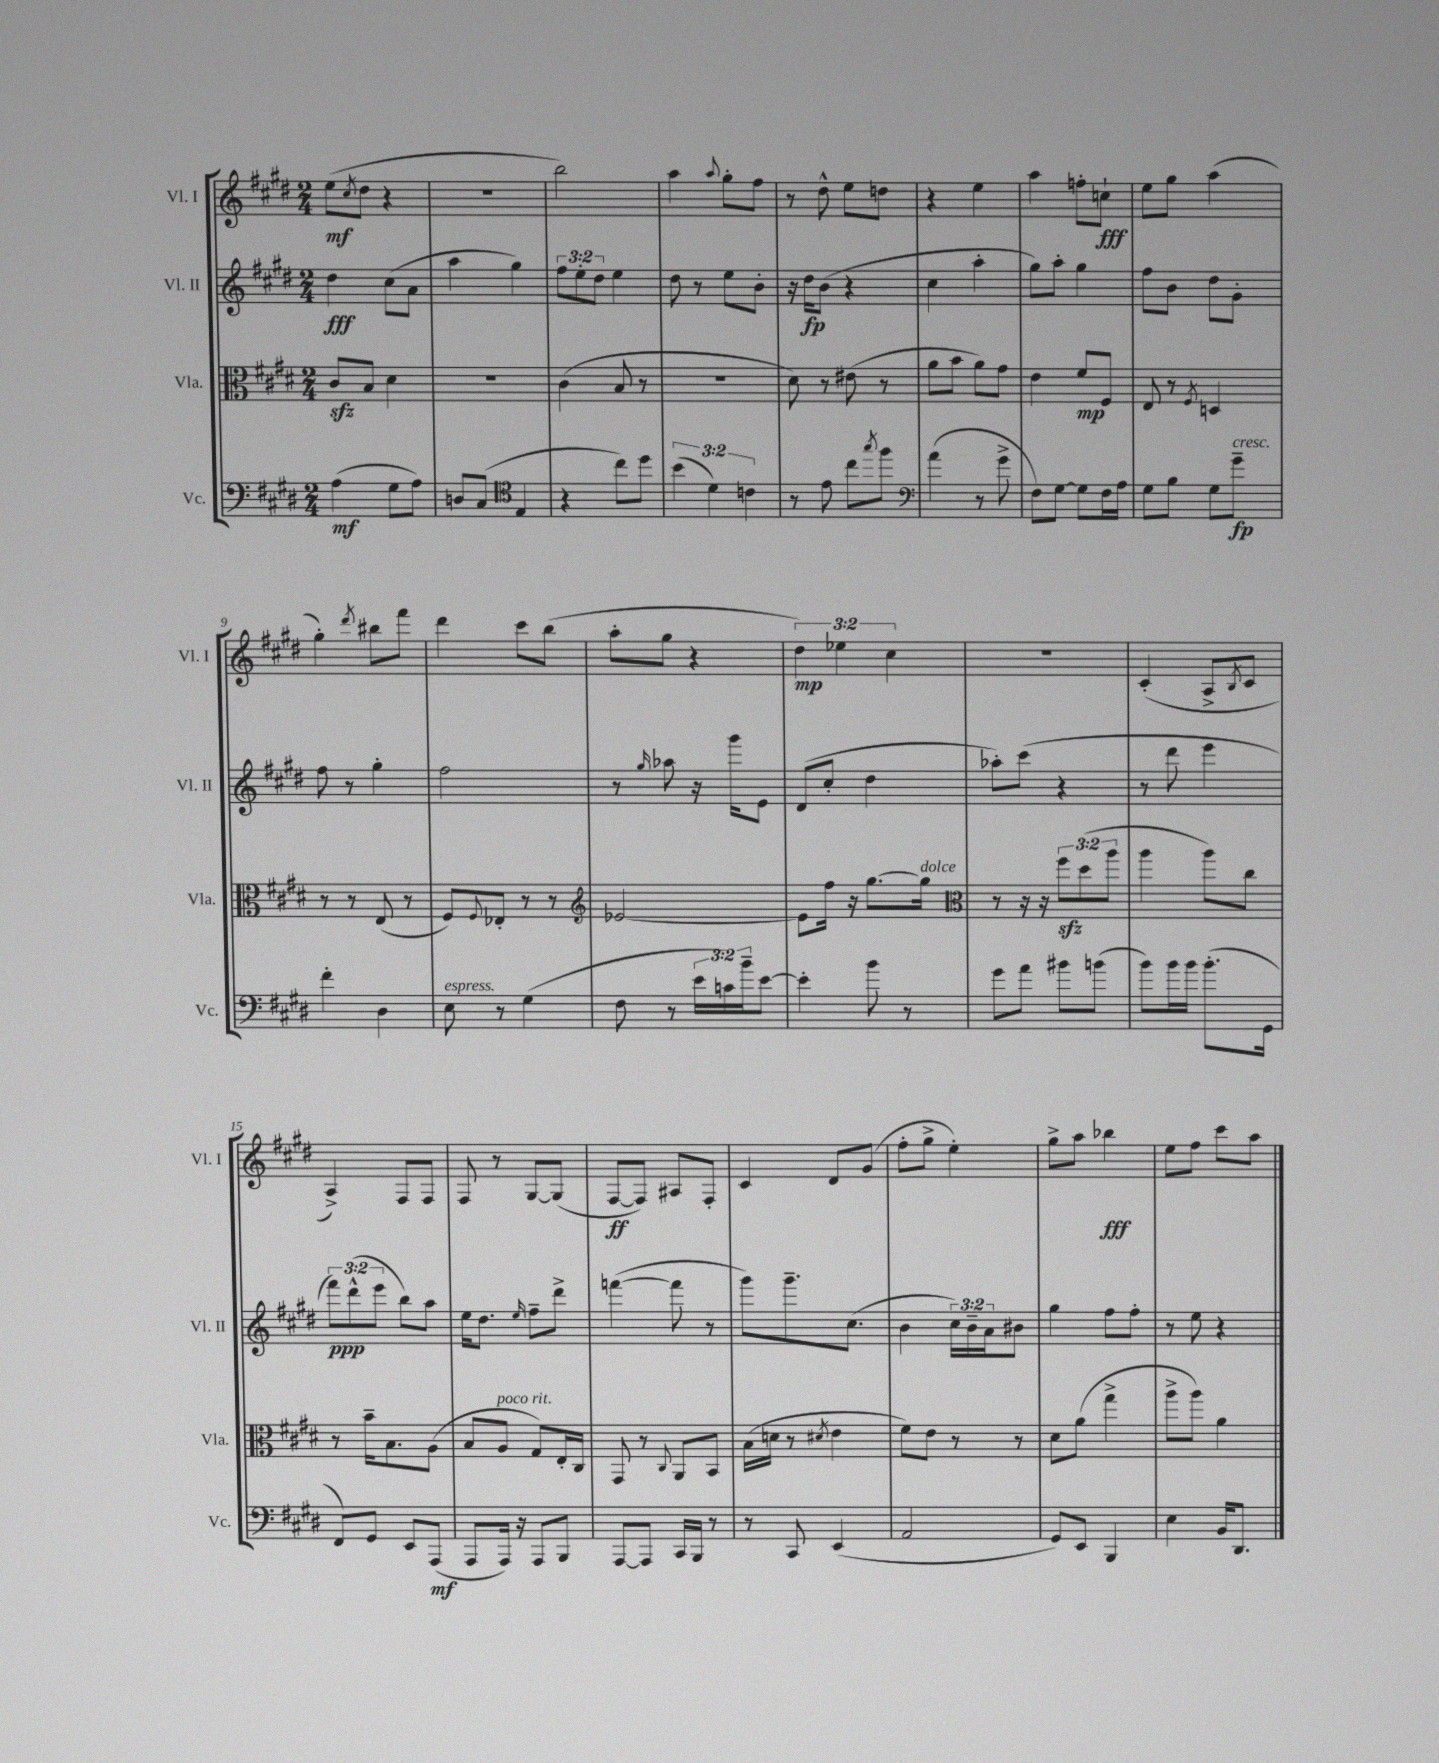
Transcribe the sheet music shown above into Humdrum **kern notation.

**kern	**kern	**kern	**kern
*staff4	*staff3	*staff2	*staff1
*clefF4	*clefC3	*clefG2	*clefG2
*k[f#c#g#d#]	*k[f#c#g#d#]	*k[f#c#g#d#]	*k[f#c#g#d#]
*M2/4	*M2/4	*M2/4	*M2/4
(4A	8c#	4dd#	(8ee
.	.	.	8qcc#
.	8B	.	8dd#
8G#	4d#	(8cc#	4r
8A)	.	8a	.
=	=	=	=
8D	2r	4aa	2r
(8C#	.	.	.
*clefC4	*	*	*
4E	.	4gg#)	.
=	=	=	=
4r	(4c#	12ff#	2bb)
.	.	12ee'	.
.	.	12dd#	.
8cc#)	8B	4ee	.
8dd#	8r	.	.
=	=	=	=
(6b	2r	8dd#	4aa
.	.	8r	.
6d#)	.	.	.
.	.	.	8qqaa
.	.	8ee	8gg#'
6c	.	.	.
.	.	8b'	8ff#
=	=	=	=
8r	8d#)	16r	8r
.	.	16dd#	.
8e	8r	(8b	8dd#^^
8cc#	(8e#	4r	8ee
8qgg#	.	.	.
8ff#	8r	.	8dd
=	=	=	=
*clefF4	*	*	*
(4a	8a	4cc#	4r
.	8b	.	.
8r	8a)	4aa'	4ee
8g#^	8g#	.	.
=	=	=	=
8F#)	4e	8gg#)	4aa
[8G#	.	8aa'	.
8G#]	8f#	4gg#	8ff'
16F#	8F#	.	8cc`
16A	.	.	.
=	=	=	=
8G#	8E	8ff#	8ee
8B	8r	8b	8gg#
.	8qF#	.	.
8G#	4D	8dd#	(4aa
8g#~	.	8g#'	.
=	=	=	=
4f#'	8r	8ff#	4gg#')
.	8r	8r	.
.	.	.	8qddd#
4D#	(8E	4gg#'	8bb#
.	8r	.	8fff#
=	=	=	=
8E	8F#)	2ff#	4ddd#
.	8qqF#	.	.
8r	8E-'	.	.
(4G#	8r	.	8ccc#
.	8r	.	(8bb
=	=	=	=
*	*clefG2	*	*
8F#	[2e-	8r	8aa'
.	.	16qqgg#	.
8r	.	8aa-	8gg#
24e	.	16r	4r
24c)	.	.	.
.	.	16ggg#	.
24b~	.	.	.
[8e	.	8e	.
=	=	=	=
4e']	8e-]	(8d#	6dd#)
.	16ff#	8cc#'	.
.	.	.	6ee-
.	16r	.	.
8b	[8.gg#	4dd#	.
.	.	.	6cc#
8r	.	.	.
.	16gg#]	.	.
=	=	=	=
*	*clefC3	*	*
8g#	8r	8aa-')	2r
8a	16r	(8ccc#	.
.	16r	.	.
8b#	12ff#	4r	.
.	(12dd#	.	.
(8b	.	.	.
.	12aa	.	.
=	=	=	=
8b)	4aa	8r	(4c#'
16b	.	8ddd#	.
16b	.	.	.
(8.b'	8aa)	4eee	8A^
.	.	.	8qB
.	8cc#	.	8c#
16GG#	.	.	.
=	=	=	=
8FF#)	8r	12fff#)	4A^)
.	.	(12ddd#^^	.
8GG#	16b~	.	.
.	.	12eee	.
.	8.B	.	.
8EE	.	8bb)	8F#
(8AAA	(8A	8aa	8F#
=	=	=	=
8AAA	8B	16ee	8F#
.	.	8.dd#	.
16AAA)	8A	.	8r
16r	.	.	.
.	.	16qqee	.
8AAA	8G#)	8ff#~	[8G#
8BBB	16E'	8ddd#^	(8G#]
.	16C#	.	.
=	=	=	=
[8AAA	8GG#	([4fff	[8F#
8AAA]	8r	.	8F#])
.	8qqC#	.	.
16CC#	8AA	8fff]	8A#
16BBB	.	.	.
8r	8BB	8r	8F#'
=	=	=	=
8r	(16B	8ggg#)	4c#
.	16d	.	.
8CC#	8r	8.ggg#~	.
.	8qd#	.	.
(4EE	4e	.	8d#
.	.	(8.cc#	.
.	.	.	(8g#
=	=	=	=
2AA	8f#)	4b	8ff#'
.	8e	.	8gg#^
.	8r	24cc#)	4ee')
.	.	24b~	.
.	.	24a	.
.	8r	8b#	.
=	=	=	=
8GG#)	8d#	4gg#	8gg#^
8EE	(8a	.	8aa
4BBB	4gg#^	8ff#	4bb-
.	.	8ff#'	.
=	=	=	=
4E	8aa^	8r	8ee
.	8aa)	8ee	8ff#
16BB	4a	4r	8ccc#
8.DD#	.	.	.
.	.	.	8aa
==	==	==	==
*-	*-	*-	*-
